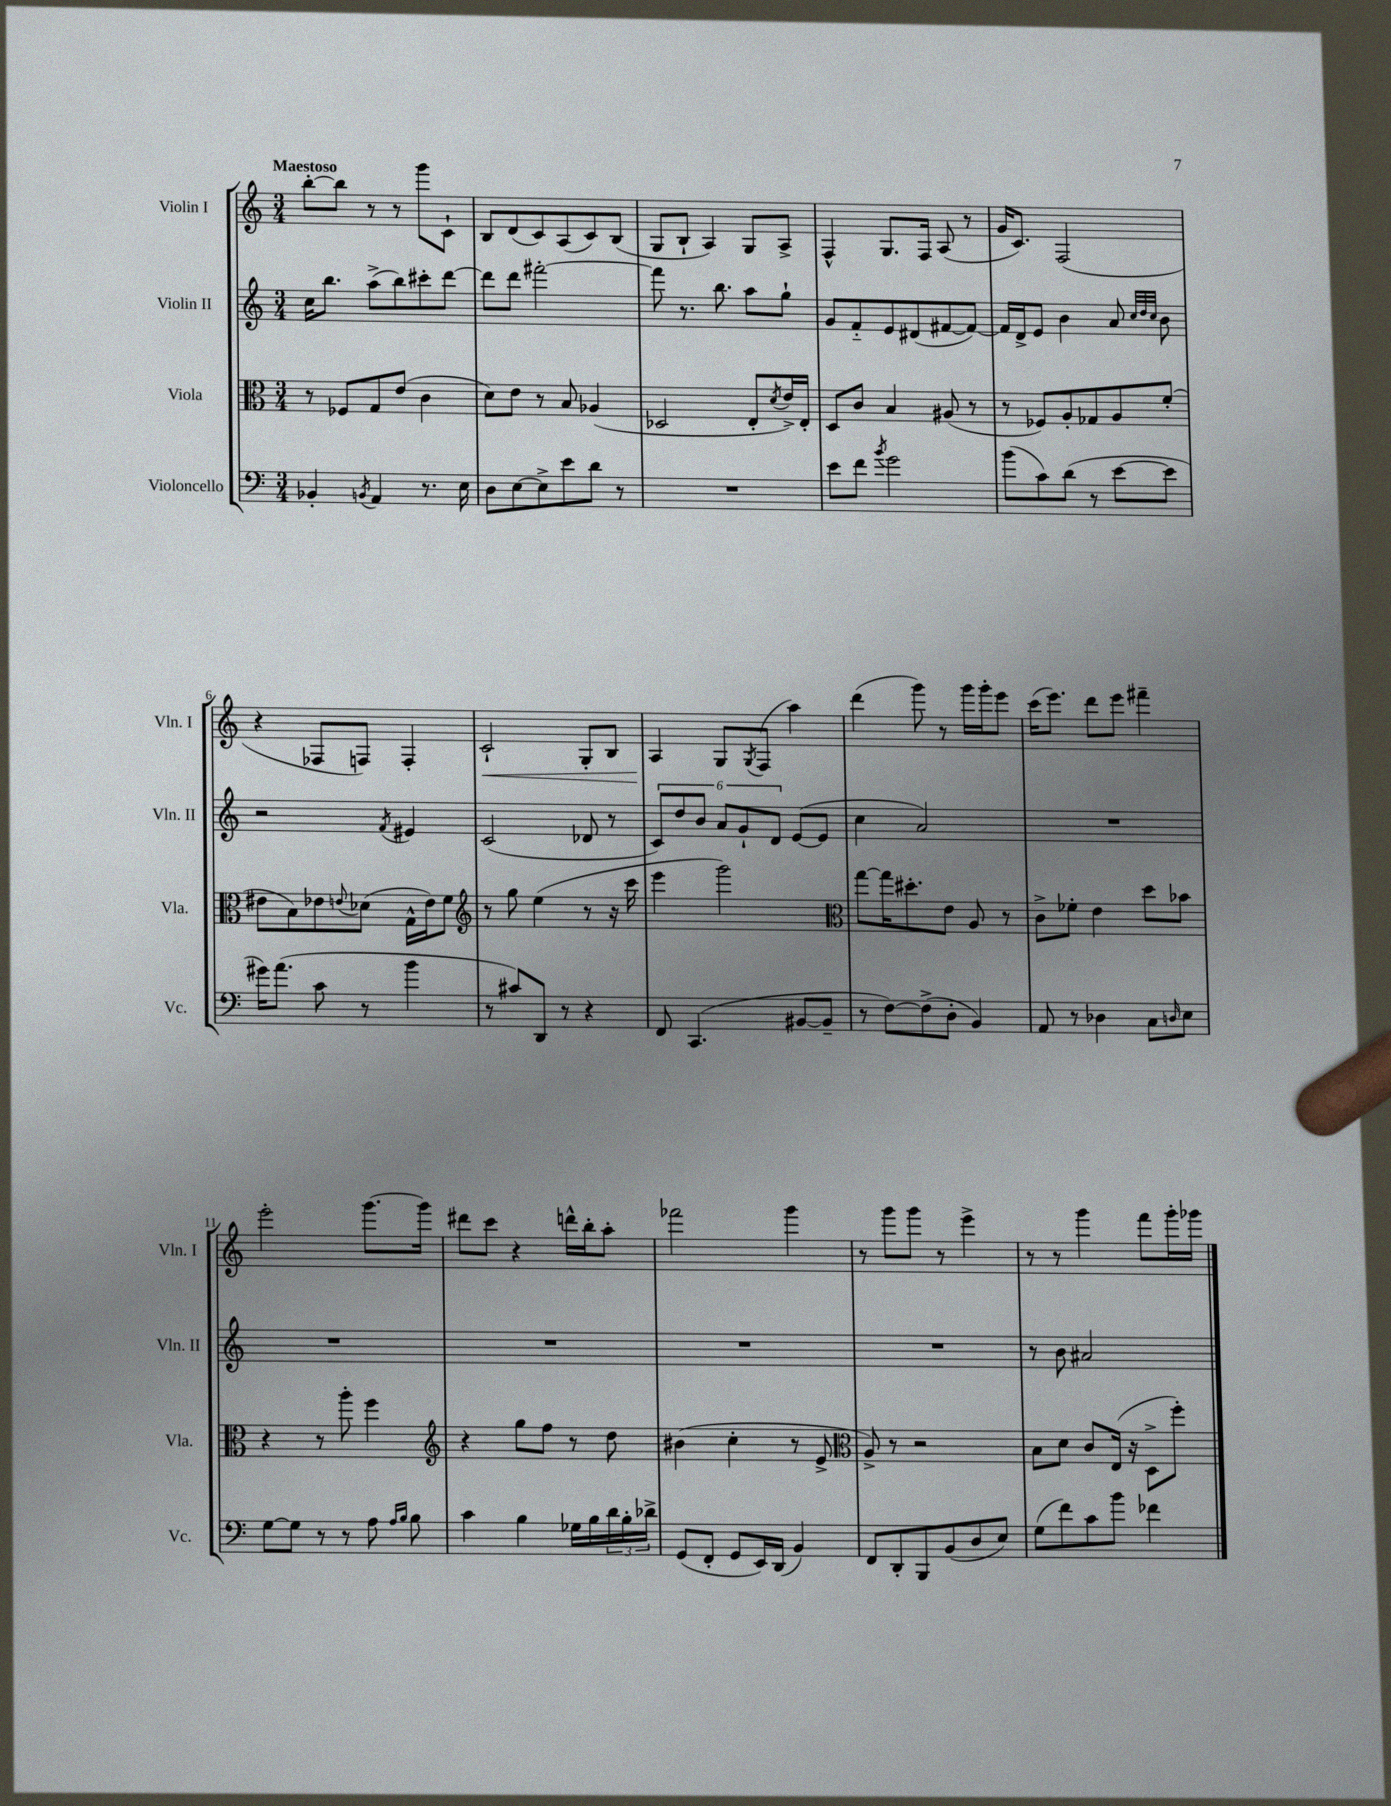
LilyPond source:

<<
\new StaffGroup <<
\new Staff = "s0" \with { instrumentName = "Violin I" shortInstrumentName = "Vln. I" } {
    \clef treble \key c \major \numericTimeSignature \time 3/4 \tempo "Maestoso"
    b''8~-. b''8 r8 r8 g'''8 c'8-! |
    b8 d'8( c'8) a8( c'8) b8( |
    g8 b8-! a4) g8 a8-> |
    f4-^ g8. f16 a8( r8 |
    g'16 c'8.) f2( |
    r4 fes8 f8) f4-. |
    c'2-!\< g8-. b8 |
    a4\! g8 \acciaccatura { g8 } f8( a''4) |
    d'''4( g'''8) r8 g'''16 g'''16-. e'''8 |
    c'''16( e'''8.) d'''8 e'''8 fis'''4-- |
    e'''2-. g'''8.~ g'''16 |
    dis'''8 c'''8 r4 d'''16-^ b''16-. a''8-. |
    fes'''2 g'''4 |
    r8 g'''8 g'''8 r8 e'''4-> |
    r8 r8 g'''4 f'''8 g'''16-. ges'''16 \bar "|." |
}
\new Staff = "s1" \with { instrumentName = "Violin II" shortInstrumentName = "Vln. II" } {
    \clef treble \key c \major \numericTimeSignature \time 3/4
    c''16 b''8. a''8->( b''8) cis'''8-. d'''8~ |
    d'''8 d'''8 fis'''2~-. |
    fis'''8 r8. b''8. a''8 g''8-! |
    g'8 f'8-_ e'8 dis'8( fis'8~ fis'8~) |
    fis'16 d'16-> e'8 b'4 a'8 \grace { c''32 d''32 c''32 } b'8 |
    r2 \acciaccatura { f'8 } eis'4 |
    c'2( des'8 r8 |
    \tuplet 6/4 { c'8) d''8 b'8 a'8 g'8-! d'8 } e'8~( e'8 |
    c''4 a'2) |
    R2. |
    R2. |
    R2. |
    R2. |
    R2. |
    r8 b'8 ais'2 \bar "|." |
}
\new Staff = "s2" \with { instrumentName = "Viola" shortInstrumentName = "Vla." } {
    \clef alto \key c \major \numericTimeSignature \time 3/4
    r8 fes8 g8 e'8( c'4 |
    d'8) e'8 r8 b8 aes4( |
    des2 e8-. \acciaccatura { d'8 } e'16->) e16-. |
    d8 c'8 b4 ais8( r8 |
    r8 fes8) a8-. ges8 a8 f'8-.( |
    eis'8 b8) ees'8 \appoggiatura { e'8 } des'8( g16-^ e'16) f'8 |
    \clef treble r8 g''8 e''4( r8 r16 c'''16 |
    e'''4 g'''2) |
    \clef alto g''8~ g''16 dis''8.-. e'8 a8 r8 |
    c'8-> fes'8-. e'4 d''8 bes'8 |
    r4 r8 a''8-. f''4 |
    \clef treble r4 g''8 f''8 r8 d''8 |
    bis'4( c''4-. r8 e'8-> |
    \clef alto a8->) r8 r2 |
    b8 d'8 c'8 e16( r16 d8-> f''8-.) \bar "|." |
}
\new Staff = "s3" \with { instrumentName = "Violoncello" shortInstrumentName = "Vc." } {
    \clef bass \key c \major \numericTimeSignature \time 3/4
    bes,4-. \acciaccatura { b,8 } a,4 r8. e16 |
    d8 e8~ e8-> e'8 d'8 r8 |
    R2. |
    e'8 f'8 \acciaccatura { b'8 } g'2 |
    b'8( c'8) d'8( r8 e'8~ e'8 |
    gis'16) a'8.( c'8 r8 b'4 |
    r8 cis'8) d,8 r8 r4 |
    f,8 c,4.( bis,8~ bis,8-- |
    r8 f8~) f8->( d8-. b,4) |
    a,8 r8 des4 c8 \grace { d16 } e8 |
    g8~ g8 r8 r8 a8 \grace { a16 b16 } b8 |
    c'4 b4 ges16 b16 \tuplet 3/2 { d'16 b16-. des'16-> } |
    g,8( f,8-. g,8 e,16) d,16( b,4) |
    f,8 d,8-. b,,8 b,8( d8 e8) |
    g8( f'8) c'8 b'8 fes'4 \bar "|." |
}
>>
>>
